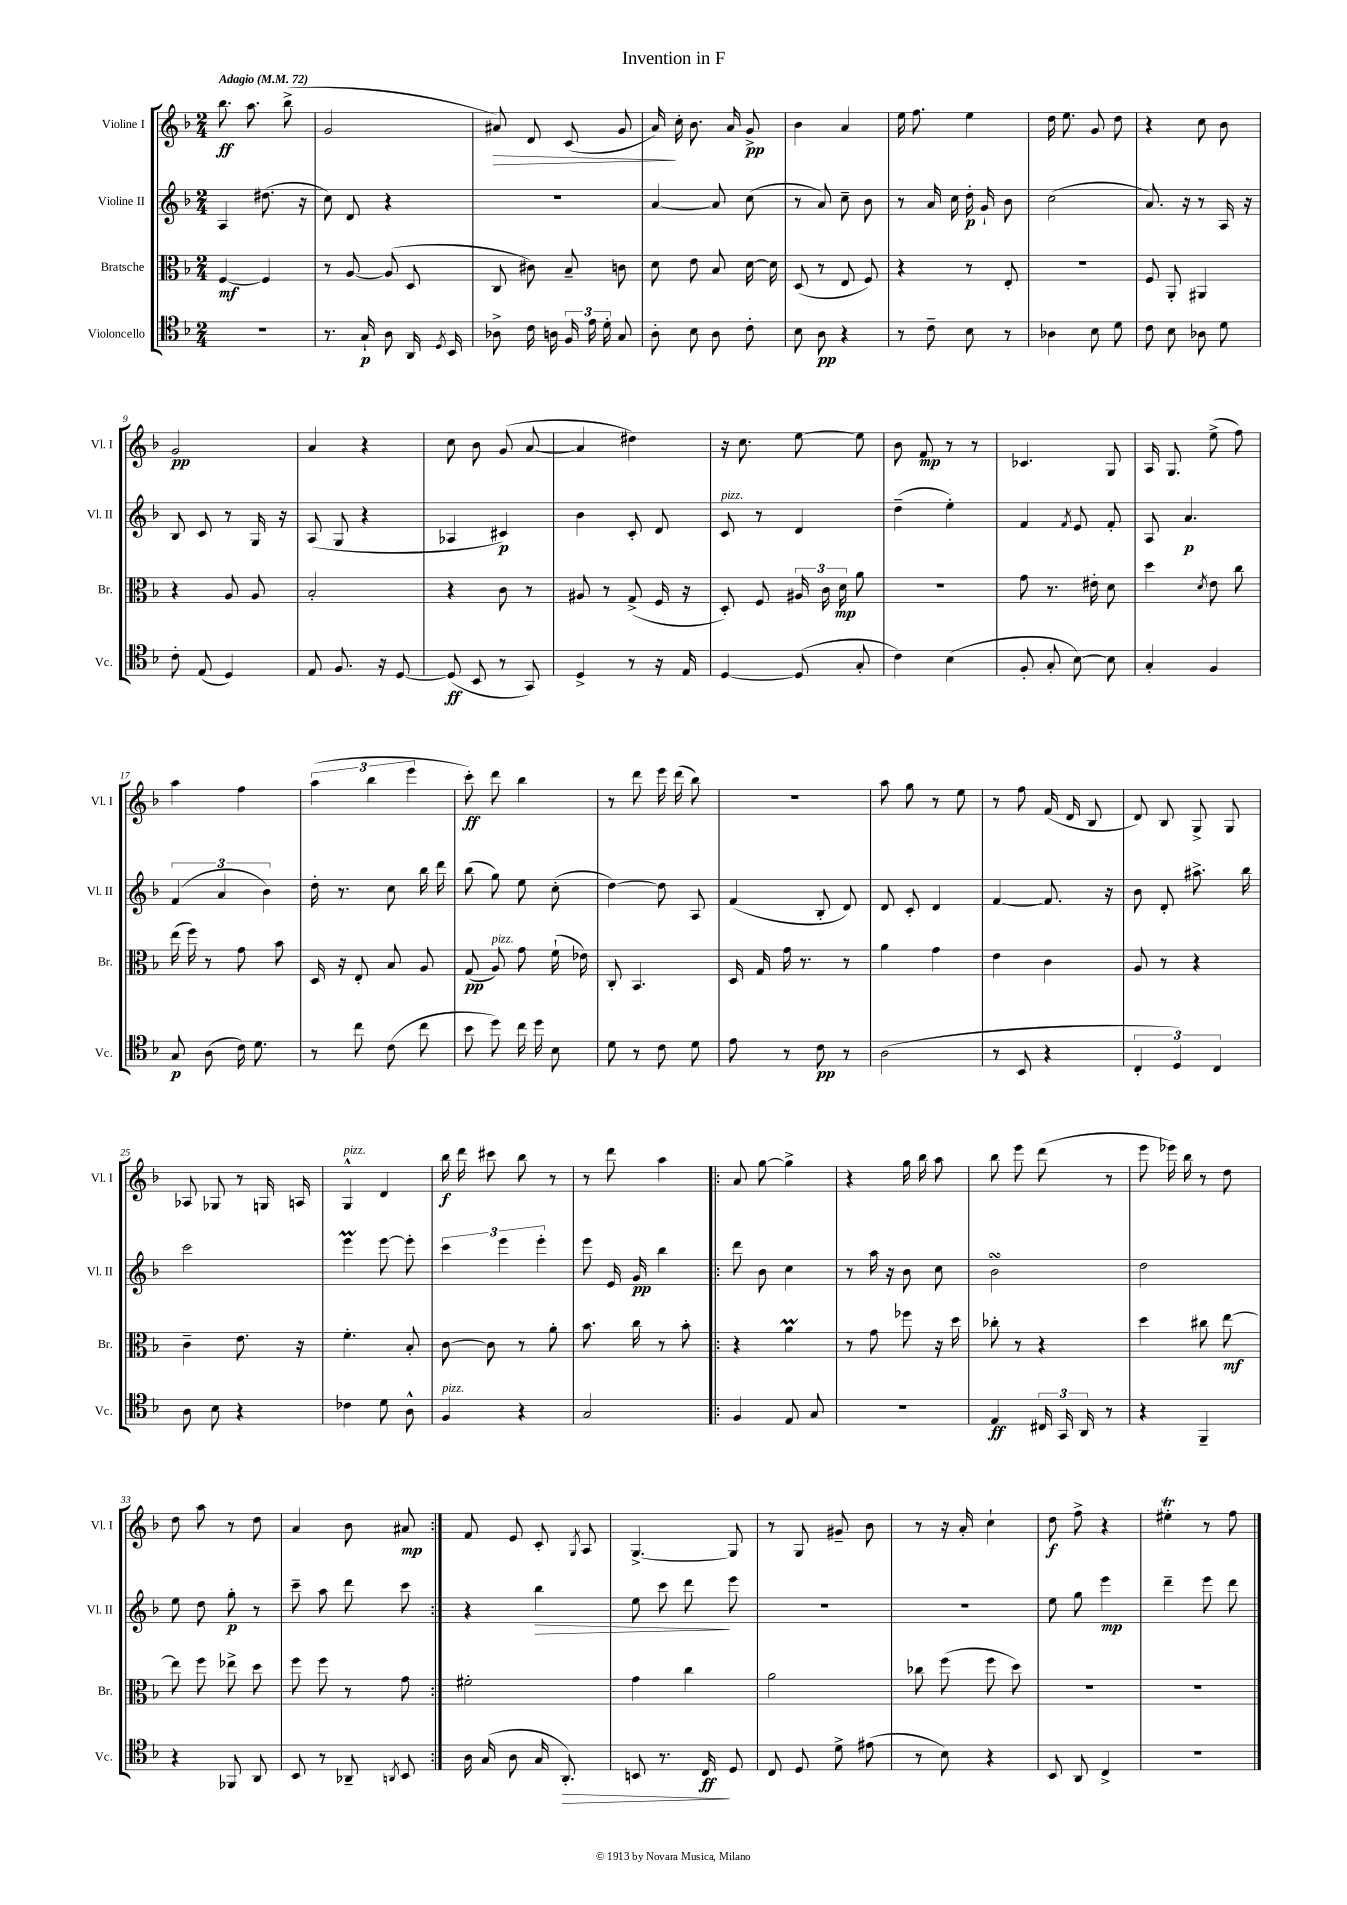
\header { title = "Invention in F" }
<<
\new StaffGroup <<
\new Staff = "s0" \with { instrumentName = "Violine I" shortInstrumentName = "Vl. I" } {
    \clef treble \key f \major \numericTimeSignature \time 2/4 \tempo "Adagio" 4 = 72
    \autoBeamOff bes''8.\ff a''8. bes''8->( |
    g'2 |
    ais'8\>) d'8 c'8( g'8 |
    a'16\!) c''16-. bes'8. a'16 g'8->\pp |
    bes'4 a'4 |
    e''16 f''8. e''4 |
    d''16 e''8. g'8 d''8 |
    r4 c''8 bes'8 |
    g'2\pp |
    a'4 r4 |
    c''8 bes'8 g'8( a'8~ |
    a'4 dis''4) |
    r16 c''8. e''8~ e''8 |
    bes'8 f'8\mp r8 r8 |
    ces'4. g8 |
    a16 g8. e''8->( f''8) |
    a''4 f''4 |
    \tuplet 3/2 { a''4( bes''4 e'''4 } |
    c'''8-.\ff) d'''8 bes''4 |
    r8 d'''8 e'''16 d'''16( bes''8) |
    R2 |
    a''8 g''8 r8 e''8 |
    r8 f''8 f'16( d'16 bes8 |
    d'8) bes8 g8-> g8 |
    aes8 ges8 r8 g16 a16 |
    g4-^^\markup { \italic "pizz." } d'4 |
    bes''16\f d'''16 cis'''8 bes''8 r8 |
    r8 d'''8 a''4 |
    \repeat volta 2 { a'8 g''8~ g''4-> |
    r4 g''16 bes''16 a''8 |
    bes''8 e'''8 d'''8( r8 |
    e'''8 ees'''16) bes''16 r8 d''8 |
    d''8 a''8 r8 d''8 |
    a'4 bes'8 ais'8\mp | }
    f'8 e'8 c'8-. \acciaccatura { g8 } a8 |
    g4.~-> g8 |
    r8 g8 gis'8-- bes'8 |
    r8 r16 a'16-. c''4-! |
    d''8\f f''8-> r4 |
    eis''4-.\trill r8 f''8 \bar "|." |
}
\new Staff = "s1" \with { instrumentName = "Violine II" shortInstrumentName = "Vl. II" } {
    \clef treble \key f \major \numericTimeSignature \time 2/4
    \autoBeamOff a4 dis''8.( r16 |
    c''8) d'8 r4 |
    r2 |
    a'4~ a'8 c''8( |
    r8 a'8) c''8-- bes'8 |
    r8 a'16 c''16 d''16-.\p g'16-! bes'8 |
    c''2( |
    a'8.) r16 r8 a16 r16 |
    bes8 c'8 r8 g16 r16 |
    a8( g8 r4 |
    aes4 cis'4\p) |
    bes'4 c'8-. d'8 |
    c'8^\markup { \italic "pizz." } r8 d'4 |
    d''4--( e''4-.) |
    f'4 \acciaccatura { f'8 } e'8 f'8-. |
    a8 a'4.\p |
    \tuplet 3/2 { f'4( a'4 bes'4) } |
    d''16-. r8. c''8 bes''16 d'''16 |
    bes''8( g''8) e''8 c''8-.( |
    d''4~) d''8 a8 |
    f'4( bes8-. d'8) |
    d'8 c'8-. d'4 |
    f'4~ f'8. r16 |
    bes'8 d'8-. ais''8.-> bes''16 |
    c'''2 |
    e'''4\prall e'''8~ e'''8-. |
    \tuplet 3/2 { c'''4 e'''4 e'''4-. } |
    e'''8 e'16 g'16\pp bes''4 |
    \repeat volta 2 { d'''8 bes'8 c''4 |
    r8 a''16 r16 bes'8 c''8 |
    bes'2\turn |
    d''2 |
    e''8 d''8 g''8-.\p r8 |
    c'''8-- a''8 d'''8 c'''8 | }
    r4 bes''4\> |
    e''8 c'''8 d'''8\! e'''8 |
    R2 |
    R2 |
    e''8 g''8 e'''4\mp |
    d'''4-- e'''8 d'''8 \bar "|." |
}
\new Staff = "s2" \with { instrumentName = "Bratsche" shortInstrumentName = "Br." } {
    \clef alto \key f \major \numericTimeSignature \time 2/4
    \autoBeamOff f4~\mf f4 |
    r8 a8~ a8( d8 |
    c8 cis'8) bes8-- c'8 |
    d'8 e'8 bes8 d'16~ d'16 |
    d8( r8 e8 f8) |
    r4 r8 e8-. |
    r2 |
    f8 a,8-. ais,4 |
    r4 a8 a8 |
    bes2-. |
    r4 c'8 r8 |
    ais8 r8 g8->( f16 r16 |
    d8-.) f8 \tuplet 3/2 { ais16 c'16 d'16\mp } a'8 |
    r2 |
    g'8 r8. eis'16-. d'8 |
    d''4 \acciaccatura { d'8 } e'8 c''8 |
    e''16( f''16) r8 g'8 bes'8 |
    d16 r16 e8-. bes8 a8 |
    g8\pp( a8^\markup { \italic "pizz." }) g'8 f'16-!( ees'16) |
    c8-. bes,4. |
    d16 g16 g'16 r8. r8 |
    a'4 g'4 |
    e'4 c'4 |
    a8 r8 r4 |
    c'4-- e'8. r16 |
    f'4.-. bes8-. |
    c'8~ c'8 r8 a'8-. |
    bes'8. c''16 r8 bes'8-. |
    \repeat volta 2 { r4 a'4\prall |
    r8 g'8 fes''8 r16 d''16 |
    ces''8-. r8 r4 |
    d''4 cis''8 e''8~\mf |
    e''8 f''8 ees''8-> d''8 |
    f''8 f''8 r8 g'8 | }
    fis'2-. |
    g'4 c''4 |
    a'2 |
    ces''8 f''8( f''8 d''8) |
    r2 |
    r2 \bar "|." |
}
\new Staff = "s3" \with { instrumentName = "Violoncello" shortInstrumentName = "Vc." } {
    \clef tenor \key f \major \numericTimeSignature \time 2/4
    \autoBeamOff R2 |
    r8. g16-!\p a8 a,16 \acciaccatura { d8 } bes,16 |
    aes8-> c'16 a16 \tuplet 3/2 { f16 e'16 d'16-. } g8 |
    a8-. bes8 a8 c'8-. |
    bes8 a8\pp r4 |
    r8 c'8-- bes8 r8 |
    aes4 bes8 d'8 |
    c'8 bes8 aes8 d'8 |
    c'8-. e8( d4) |
    e8 f8. r16 d8~ |
    d8\ff( bes,8 r8 g,8) |
    d4-> r8 r16 e16 |
    d4~ d8( g8-. |
    c'4) bes4( |
    f8-. g8-. bes8~) bes8 |
    g4-. f4 |
    g8\p a8( c'16) d'8. |
    r8 c''8 c'8( c''8 |
    bes'8 d''8) c''16 d''16 bes8 |
    d'8 r8 c'8 d'8 |
    e'8 r8 c'8\pp r8 |
    a2( |
    r8 bes,8 r4 |
    \tuplet 3/2 { c4-. d4) c4 } |
    a8 bes8 r4 |
    ces'4 d'8 a8-^ |
    f4^\markup { \italic "pizz." } r4 |
    g2 |
    \repeat volta 2 { f4 e8 g8 |
    r2 |
    e4\ff \tuplet 3/2 { cis16 g,16 a,16 } r8 |
    r4 f,4-- |
    r4 fes,8 a,8 |
    bes,8 r8 aes,8-- \acciaccatura { a,8 } bes,8 | }
    a16 g16( a8 g16 a,8.-.\>) |
    b,8 r8. c16\ff\! d8 |
    c8 d8 d'8-> eis'8( |
    r8 bes8) r4 |
    bes,8 a,8 c4-> |
    r2 \bar "|." |
}
>>
>>
